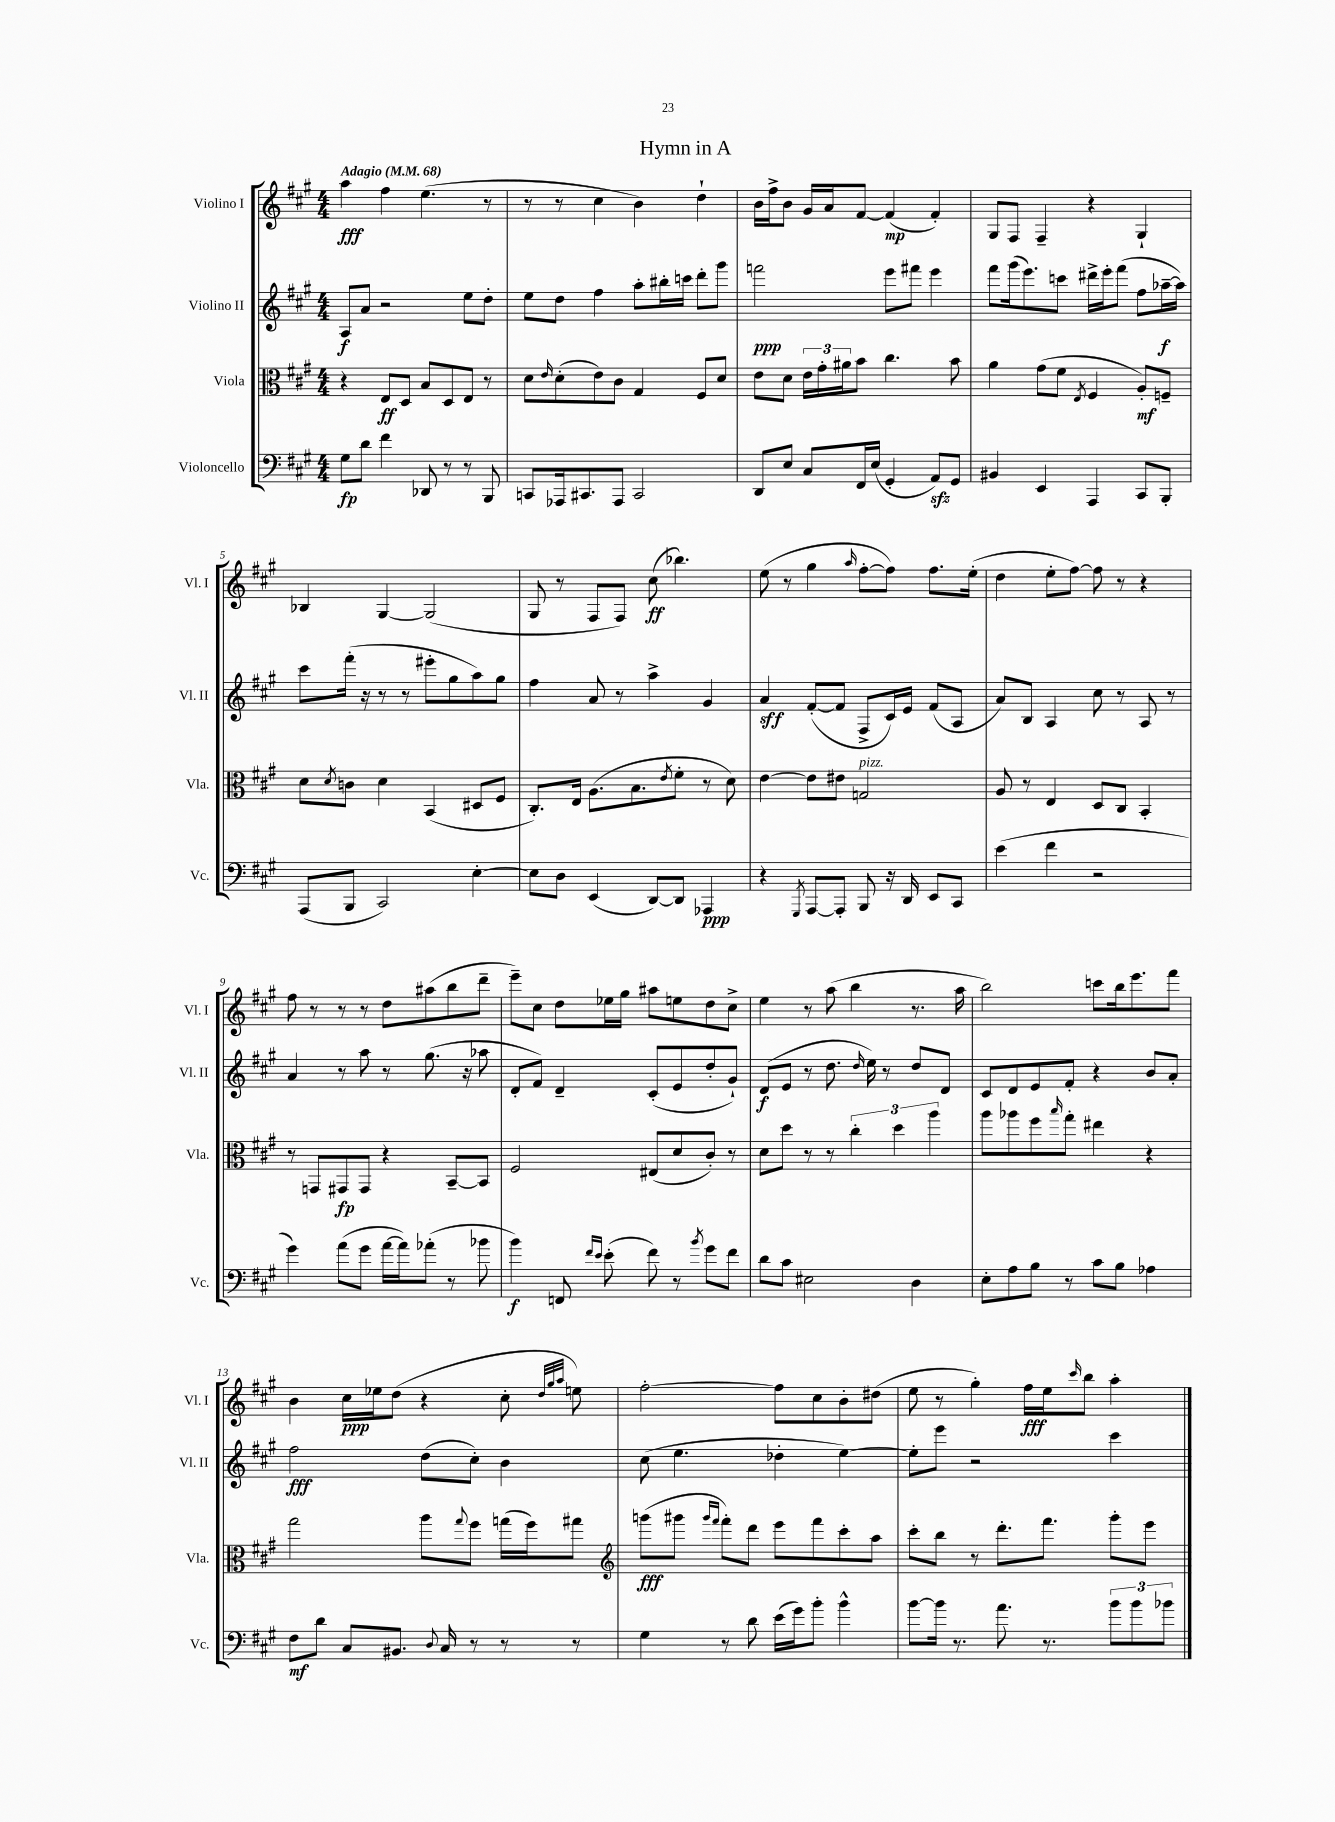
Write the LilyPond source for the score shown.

\header { title = "Hymn in A" }
<<
\new StaffGroup <<
\new Staff = "s0" \with { instrumentName = "Violino I" shortInstrumentName = "Vl. I" } {
    \clef treble \key a \major \numericTimeSignature \time 4/4 \tempo "Adagio" 4 = 68
    a''4\fff fis''4 e''4.( r8 |
    r8 r8 cis''4 b'4) d''4-! |
    b'16 fis''16-> b'8 gis'16 a'16 fis'8~ fis'4\mp( fis'4-.) |
    gis8 fis8 fis4-- r4 gis4-! |
    bes4 gis4~ gis2( |
    gis8 r8 fis8 fis8) cis''8\ff( bes''4.) |
    e''8( r8 gis''4 \grace { a''16 } fis''8~-. fis''8) fis''8. e''16-.( |
    d''4 e''8-. fis''8~) fis''8 r8 r4 |
    fis''8 r8 r8 r8 d''8 ais''8( b''8 d'''8-- |
    e'''8--) cis''8 d''8 ees''16 gis''16 ais''8 e''8 d''8 cis''8-> |
    e''4 r8 a''8( b''4 r8. a''16 |
    b''2) c'''8 b''16 e'''8. fis'''8 |
    b'4 cis''16\ppp ees''16 d''8( r4 cis''8-. \grace { d''32 gis''32 a''32 } e''8) |
    fis''2~-. fis''8 cis''8 b'8-. dis''8( |
    e''8 r8 gis''4-.) fis''16\fff e''16 \grace { cis'''16 } b''8 a''4-. \bar "|." |
}
\new Staff = "s1" \with { instrumentName = "Violino II" shortInstrumentName = "Vl. II" } {
    \clef treble \key a \major \numericTimeSignature \time 4/4
    a8\f a'8 r2 e''8 d''8-. |
    e''8 d''8 fis''4 a''8-. bis''16-. c'''16 d'''8-. gis'''8 |
    f'''2\ppp e'''8 fis'''8 e'''4 |
    fis'''8 gis'''16( e'''8.) c'''8 dis'''16-> e'''16-. fis'''8( fis''8 aes''16~--\f aes''16) |
    cis'''8 fis'''16-.( r16 r8 r8 eis'''8-. gis''8 a''8) gis''8 |
    fis''4 a'8 r8 a''4-> gis'4 |
    a'4\sff fis'8~-.( fis'8 fis8-> cis'16) e'16 fis'8( a8 |
    a'8) b8 a4 cis''8 r8 a8 r8 |
    a'4 r8 a''8 r8 gis''8.( r16 aes''8 |
    d'8-. fis'8) d'4-- cis'8-.( e'8 d''8-. gis'8-!) |
    d'8\f( e'8 r8 d''8. \grace { d''16 } e''16) r8 d''8 d'8 |
    cis'8 d'8 e'8 fis'8-. r4 b'8 a'8-. |
    fis''2\fff d''8( cis''8-.) b'4 |
    cis''8( e''4. des''4-. e''4~) |
    e''8-. e'''8 r2 cis'''4 \bar "|." |
}
\new Staff = "s2" \with { instrumentName = "Viola" shortInstrumentName = "Vla." } {
    \clef alto \key a \major \numericTimeSignature \time 4/4
    r4 e8\ff d8 b8 d8 e8 r8 |
    d'8 \grace { e'16 } d'8-.( e'8) cis'8 gis4 fis8 d'8 |
    e'8 d'8 \tuplet 3/2 { e'16 gis'16-. ais'16 } b'8 cis''4. b'8 |
    a'4 gis'8( fis'8 \acciaccatura { e8 } fis4 a8-.\mf) f8-- |
    d'8 \acciaccatura { d'8 } c'8 d'4 b,4( dis8 fis8 |
    cis8.-.) e16 a8.( b8. \acciaccatura { e'8 } fis'8-. r8 d'8) |
    e'4~ e'8 eis'8 g2^\markup { \italic "pizz." } |
    a8 r8 e4 d8 cis8 b,4-. |
    r8 g,8 gis,8\fp gis,8 r4 b,8~-- b,8 |
    fis2 eis8( d'8 cis'8-.) r8 |
    d'8 d''8 r8 r8 \tuplet 3/2 { cis''4-. d''4 a''4 } |
    a''8 aes''8 fis''8 \grace { b''16 } gis''8-. eis''4 r4 |
    gis''2 a''8 \appoggiatura { gis''8 } fis''8 g''16( fis''16) gis''8 |
    \clef treble g'''8\fff( gis'''8 \grace { gis'''16 fis'''16 } fis'''8-.) d'''8 e'''8 fis'''8 cis'''8-. a''8 |
    cis'''8-. b''8 r8 d'''8.-. fis'''8. gis'''8-. e'''8 \bar "|." |
}
\new Staff = "s3" \with { instrumentName = "Violoncello" shortInstrumentName = "Vc." } {
    \clef bass \key a \major \numericTimeSignature \time 4/4
    gis8\fp d'8 fis'4 des,8 r8 r8 b,,8 |
    c,8 aes,,16 cis,8. aes,,8 cis,2 |
    d,8 e8 cis8 fis,16 e16( gis,4-. a,8\sfz) gis,8 |
    bis,4 e,4 a,,4 cis,8 b,,8-. |
    a,,8( b,,8 cis,2) e4~-. |
    e8 d8 e,4( d,8~) d,8 aes,,4\ppp |
    r4 \acciaccatura { gis,,8 } a,,8~ a,,8-. b,,8 r16 d,16 e,8 cis,8 |
    e'4( fis'4 r2 |
    gis'4) a'8( gis'8 a'16~ a'16) aes'8-.( r8 bes'8 |
    b'4\f) f,8 \grace { fis'16 e'16 } e'8-.( fis'8) r8 \acciaccatura { b'8 } gis'8 fis'8 |
    d'8 cis'8 eis2 d4 |
    e8-. a8 b8 r8 cis'8 b8 aes4 |
    fis8\mf d'8 cis8 bis,8. \appoggiatura { d8 } cis16 r8 r8 r8 |
    gis4 r8 d'8 e'16( gis'16) b'8-. b'4-^ |
    b'8~ b'16 r8. a'8. r8. \tuplet 3/2 { b'8 b'8 bes'8 } \bar "|." |
}
>>
>>
